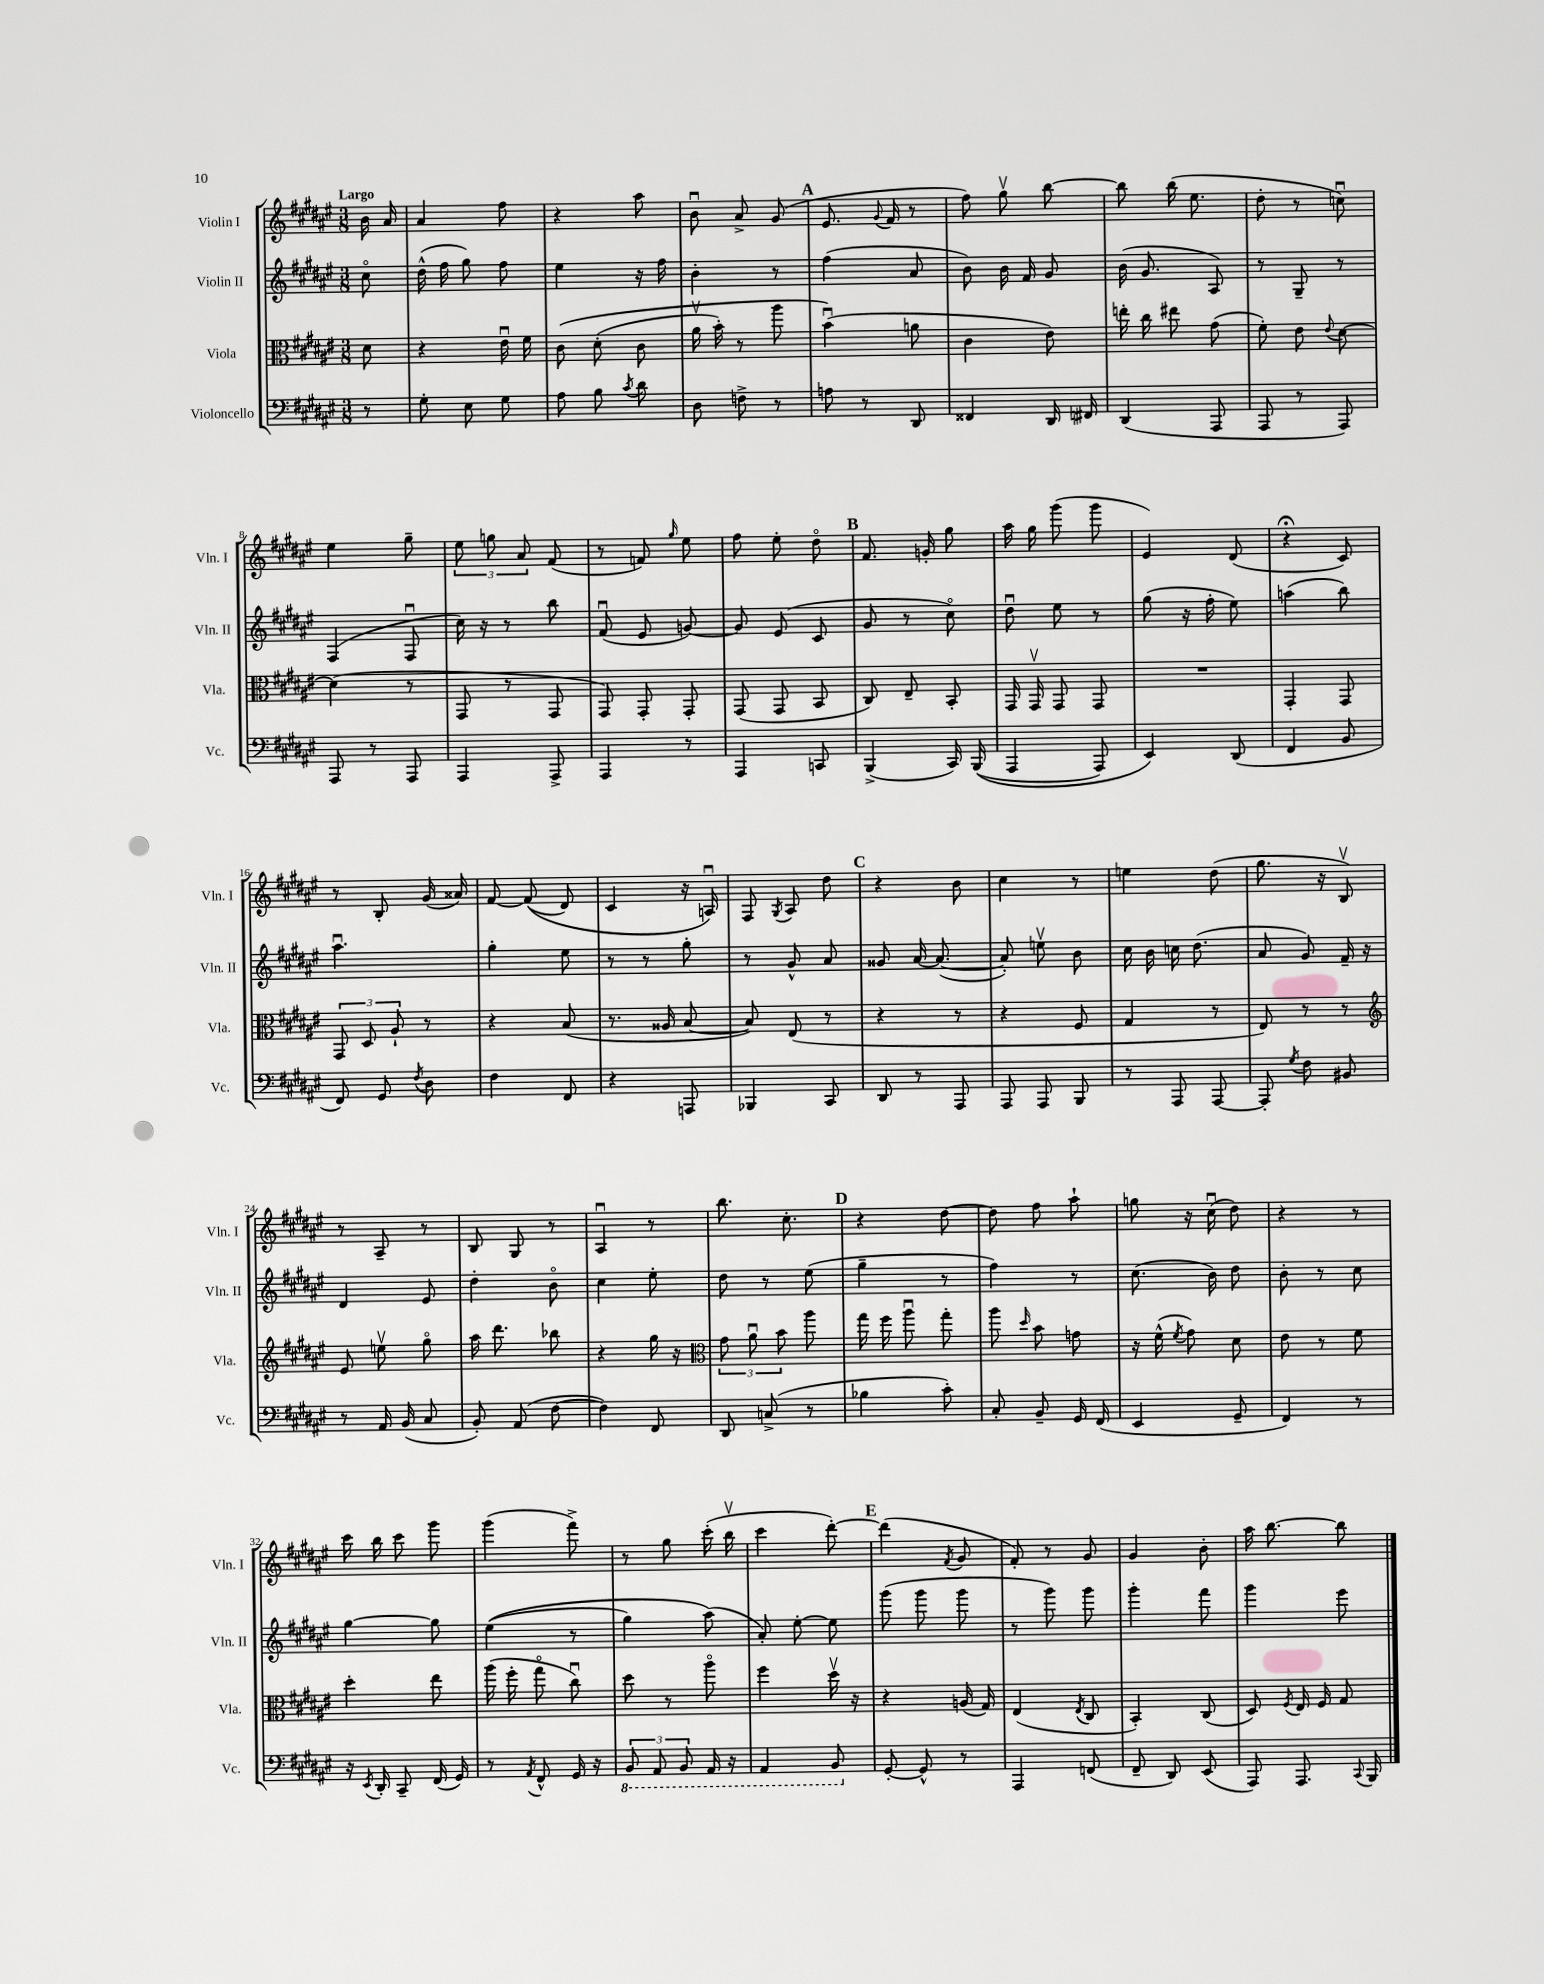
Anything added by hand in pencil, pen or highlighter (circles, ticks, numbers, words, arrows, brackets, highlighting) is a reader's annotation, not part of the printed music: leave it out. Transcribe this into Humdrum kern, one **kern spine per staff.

**kern	**kern	**kern	**kern
*part4	*part3	*part2	*part1
*staff4	*staff3	*staff2	*staff1
*I"Violoncello	*I"Viola	*I"Violin II	*I"Violin I
*I'Vc.	*I'Vla.	*I'Vln. II	*I'Vln. I
*clefF4	*clefC3	*clefG2	*clefG2
*k[f#c#g#d#a#e#]	*k[f#c#g#d#a#e#]	*k[f#c#g#d#a#e#]	*k[f#c#g#d#a#e#]
*M3/8	*M3/8	*M3/8	*M3/8
=	=	=	=
!	!	!	!LO:TX:a:B:t=Largo
8r	8d#\	8cc#\	16b\
.	.	.	16a#/
=1	=1	=1	=1
8G#'\	4r	(16dd#^^\	4a#/
.	.	16ff#\	.
8E#\	.	8gg#\)	.
8G#\	16e#u\	8ff#\	8ff#\
.	16f#\	.	.
=2	=2	=2	=2
8A#\	(8c#\	4ee#\	4r
8B\	(8d#'\	.	.
8qc#/	.	.	.
8d#\	8c#\	16r	8aa#\
.	.	16ff#\	.
=3	=3	=3	=3
8D#\	16a#v\	4b'\	8bu\
.	16b'\)	.	.
8Fn^\	8r	.	8a#^/
8r	8aa#\	8r	(8g#/
!!LO:REH:place=s1:t=A
=4	=4	=4	=4
8An\	(4bu\)	(4ff#\	8.e#/
8r	.	.	.
.	.	.	8qqg#/
.	.	.	16f#/
8DD#/	8an\	8a#/	8r
=5	=5	=5	=5
4FF##X/	4c#\	8b\)	8ff#\)
.	.	16b\	8gg#v\
.	.	16f#/	.
16DD#/	8e#\)	8g#/	[8bb\
16FF#X/	.	.	.
=6	=6	=6	=6
(4DD#/	16een'\	(16b\	8bb\]
.	16cc#\	8.g#/	.
.	8ee#X\	.	(16bb\
.	.	.	8.ee#\
8AAA#/	(8g#\	8A#/)	.
=7	=7	=7	=7
8AAA#/	8f#'\)	8r	8dd#'\
8r	8e#\	8G#~/	8r
.	8qqe#/	.	.
8AAA#/)	[8d#\	8r	8ccnu\)
!!LO:LB:g=z
=8	=8	=8	=8
8AAA#/	(4d#\]	(4F#/	4ee#\
8r	.	.	.
8AAA#/	8r	8F#u/	8gg#~\
=9	=9	=9	=9
4AAA#/	8GG#/	16cc#\)	12ee#\
.	.	16r	.
.	.	.	12ggn\
.	8r	8r	.
.	.	.	12a#/
8AAA#^/	8GG#/	8bb\	(8f#/
=10	=10	=10	=10
4AAA#/	8GG#/)	(8f#u/	8r
.	8GG#'/	8e#/	8fn/)
.	.	.	16qqgg#/
8r	8GG#'/	[8gn/)	8ee#\
=11	=11	=11	=11
4AAA#/	(8GG#/	8g/]	8ff#\
.	8GG#/	(8e#/	8ee#'\
8CCn/	8BB/	8c#/	8dd#\
!!LO:REH:place=s1:t=B
=12	=12	=12	=12
(4BBB^/	8C#/)	8g#/	8.f#/
.	8E#~/	8r	.
.	.	.	16gn'/
16CC#/)	8BB'/	8cc#\)	8gg#\
((16BBB/	.	.	.
=13	=13	=13	=13
4AAA#/	16GG#/	8dd#u\	16aa#\
.	16GG#v/	.	16gg#\
.	8GG#/	8ee#\	(8ggg#\
8AAA#/)	8GG#/	8r	8ggg#\
=14	=14	=14	=14
4EE#/)	4.r	(8gg#\	4e#/)
.	.	16r	.
.	.	16ff#'\	.
(8DD#/	.	8ee#\)	(8d#/
=15	=15	=15	=15
4FF#/	4GG#'/	(4aan\	4r;<
8BB/	8GG#/	8bb\)	8c#/)
!!LO:LB:g=z
=16	=16	=16	=16
8FF#/)	12GG#/	4.aa#u\	8r
.	12D#/	.	.
8GG#/	.	.	8B'/
.	12A#`/	.	.
8qF#/	.	.	.
8D#\	8r	.	(16g#/
.	.	.	16a##X/)
=17	=17	=17	=17
4F#\	4r	4gg#'\	[8f#/
.	.	.	((8f#/]
8FF#/	(8B/	8ee#\	8d#/)
=18	=18	=18	=18
4r	8.r	8r	4c#/
.	.	8r	.
.	16A##X/	.	.
8AAAn/	[8B/	8gg#'\	16r
.	.	.	16Anu/)
=19	=19	=19	=19
4BBB-X/	8B/])	8r	8F#/
.	.	.	8qG#/
.	(8E#/	8g#^^/	8A#/
8CC#/	8r	8a#/	8dd#\
!!LO:REH:place=s1:t=C
=20	=20	=20	=20
8DD#/	4r	8g##X/	4r
8r	.	[16a#/	.
.	.	(8.a#/_	.
8AAA#/	8r	.	8b\
=21	=21	=21	=21
8AAA#/	4r	8a#'/])	4cc#\
8AAA#/	.	8eenv\	.
8BBB/	8F#/	8b\	8r
=22	=22	=22	=22
8r	4G#/	16cc#\	4een\
.	.	16b\	.
8AAA#/	.	16ccn\	.
.	.	(8.dd#\	.
[8AAA#/	8r	.	(8dd#\
=23	=23	=23	=23
8AAA#'/]	8E#/)	8a#/	8.gg#\
8qG#/	.	.	.
8F#\	8r	8g#/)	.
.	.	.	16r
8BB#X/	8r	16f#~/	8Bv/)
.	.	16r	.
!!LO:LB:g=z
=24	=24	=24	=24
*	*clefG2	*	*
8r	8e#/	4d#/	8r
16AA#/	8eenv\	.	8A#~/
(16BB/	.	.	.
8C#/	8gg#\	8e#/	8r
=25	=25	=25	=25
8BB'/)	16aa#\	4dd#'\	8B/
.	8.ddd#\	.	.
(8AA#/	.	.	8G#/
[8F#\	8bb-X\	8b\	8r
=26	=26	=26	=26
4F#\])	4r	4cc#\	4A#u/
8FF#/	16gg#\	8ee#'\	8r
.	16r	.	.
=27	=27	=27	=27
*	*clefC3	*	*
8DD#/	12g#\	8dd#\	8.bb\
.	12a#u\	.	.
(8Cn^/	.	8r	.
.	12b\	.	.
.	.	.	8.cc#'\
8r	8aa#\	(8ee#\	.
!!LO:REH:place=s1:t=D
=28	=28	=28	=28
4B-X\	16gg#\	4gg#~\	4r
.	16ff#\	.	.
.	8aa#u\	.	.
8c#'\)	8gg#'\	8r	[8dd#\
=29	=29	=29	=29
8C#'/	8aa#\	4ff#\)	8dd#\]
.	16qqdd#/	.	.
8BB~/	8b\	.	8ff#\
16GG#/	8gn\	8r	8aa#`\
(16FF#/	.	.	.
=30	=30	=30	=30
4EE#/	16r	(8.cc#\	8ggn\
.	(16f#^^\	.	.
.	8qf#/	.	.
.	8g#\)	.	16r
.	.	16b\)	(16cc#u\
8GG#~/	8d#\	8dd#\	8dd#\)
=31	=31	=31	=31
4FF#/)	8e#\	8b'\	4r
.	8r	8r	.
8r	8f#\	8cc#\	8r
!!LO:LB:g=z
=32	=32	=32	=32
16r	4dd#'\	[4gg#\	16ccc#\
8qEE#/	.	.	.
16DD#'/	.	.	16bb\
8CC#~/	.	.	8ccc#\
(16FF#/	8ee#\	8gg#\]	8ggg#\
16GG#/)	.	.	.
=33	=33	=33	=33
8r	(16aa#\	((4ee#\	(4ggg#\
.	16ff#'\	.	.
8qAA#/	.	.	.
8FF#^^/	8gg#\	.	.
16GG#/	8cc#u\)	8r	8fff#^\)
16r	.	.	.
=34	=34	=34	=34
*8ba	*	*	*
12BBB/	8dd#\	4gg#\)	8r
12AAA#/	.	.	.
.	8r	.	8gg#\
12BBB/	.	.	.
16AAA#/	8aa#\	(8aa#\)	(16ccc#'\
16r	.	.	16bbv\
=35	=35	=35	=35
4AAA#/	4ff#\	8a#'/)	4ccc#\
.	.	[8ee#'\	.
8BBB/	16dd#v\	8ee#\]	[8ddd#'\)
.	16r	.	.
!!LO:REH:place=s1:t=E
=36	=36	=36	=36
*X8ba	*	*	*
[8GG#'/	4r	(8ggg#\	(4ddd#\]
8GG#^^/]	.	8ggg#\	.
.	.	.	8qf#/
8r	(16An/	8ggg#\	8g#/
.	16G#/)	.	.
=37	=37	=37	=37
4AAA#/	(4E#/	8r	8f#'/)
.	.	8ggg#\)	8r
.	8qE#/	.	.
(8FFn/	8C#/	8ggg#\	8g#/
=38	=38	=38	=38
8FF#~/	4BB'/)	4ggg#'\	4g#/
8DD#/)	.	.	.
(8EE#/	(8C#/	8fff#\	8b'\
=39	=39	=39	=39
8AAA#/)	8D#/)	4ggg#\	16aa#\
.	.	.	[8.bb\
.	8qF#/	.	.
8.AAA#/	16E#/	.	.
.	16F#/	.	.
.	8G#/	8eee#\	8bb\]
8qqCC#/	.	.	.
16BBB/	.	.	.
==	==	==	==
*-	*-	*-	*-
